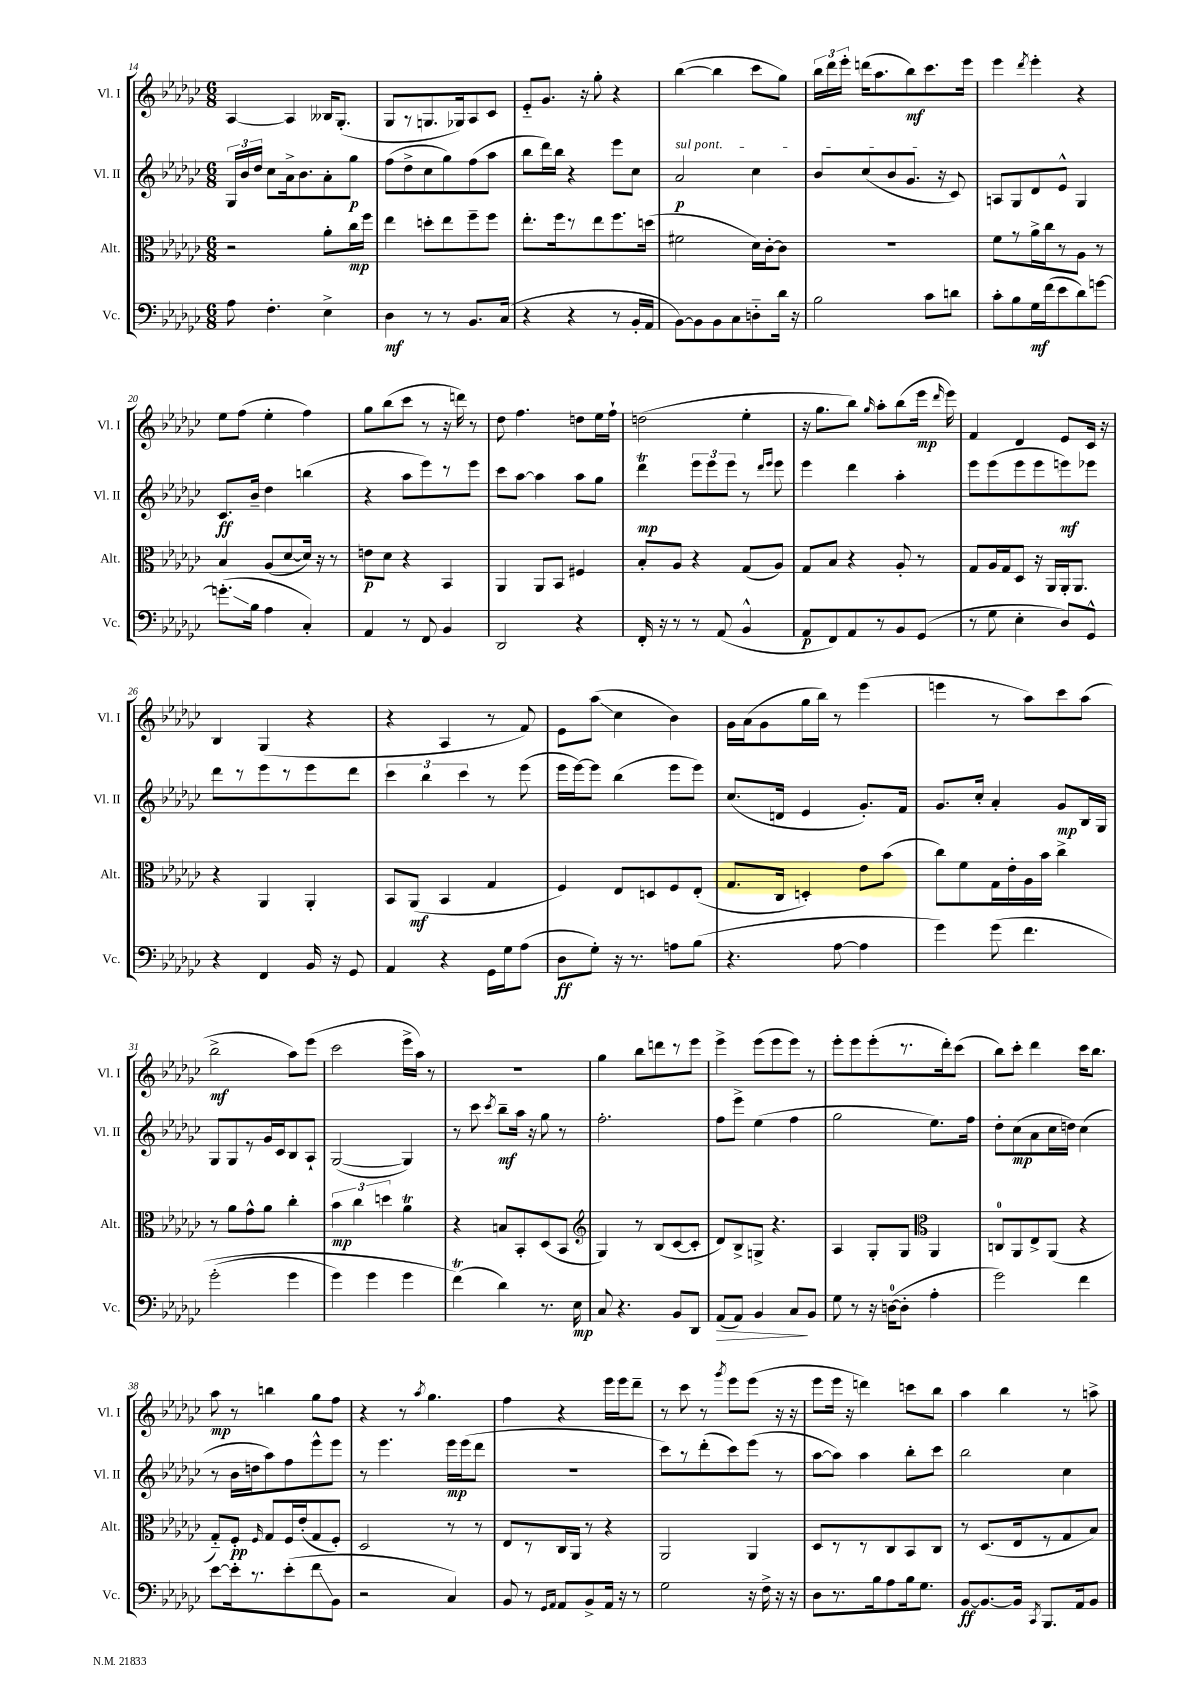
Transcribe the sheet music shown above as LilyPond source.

<<
\new StaffGroup <<
\new Staff = "s0" \with { instrumentName = "Vl. I" shortInstrumentName = "Vl. I" } {
    \clef treble \key ges \major \numericTimeSignature \time 6/8
    \autoBeamOff aes4~ aes4 beses16[ ges8.]-.( |
    ges8[ r8 g8. ges16) aes8 ces'8] |
    ees'8[-_ ges'8.] r16 ges''8-. r4 |
    bes''4~( bes''4 ces'''8[ ges''8]) |
    \tuplet 3/2 { bes''16[ des'''16 ees'''16]-. } d'''16[( aes''8. bes''8\mf) ces'''8. ees'''16] |
    ees'''4 \acciaccatura { des'''8 } ees'''4-. r4 |
    ees''8[ f''8]( ees''4-. f''4) |
    ges''8[ bes''8( ces'''8] r8 r16 d'''16) r8 |
    des''8 f''4. d''8[ ees''16 f''16]-! |
    d''2( ees''4-. |
    r16 ges''8.[ bes''8]) \grace { ges''16 } aes''8[-. bes''8( ees'''16]\mp \grace { des'''16 } ees'''16) |
    f'4 des'4 ees'8[ ces'16] r16 |
    bes4 ges4( r4 |
    r4 aes4 r8 f'8) |
    ees'8[ aes''8]\glissando( ces''4 bes'4) |
    ges'16[ aes'16( ges'8 ges''16 bes''16]) r8 ees'''4( |
    e'''4 r8 aes''8[) ces'''8 aes''8]( |
    bes''2->\mf aes''8[) ees'''8]( |
    ces'''2 ees'''16[-> aes''16]) r8 |
    R2. |
    ges''4 bes''8[ d'''8 r8 ees'''8] |
    ees'''4-> ees'''8[( ees'''8 ees'''8]) r8 |
    ees'''8[-. ees'''8 ees'''8-.( r8. des'''16-.) ces'''8]( |
    bes''8[) ces'''8]-. des'''4 ces'''16[ bes''8.] |
    aes''8\mp r8 b''4 ges''8[ f''8] |
    r4 r8 \acciaccatura { aes''8 } ges''4. |
    f''4 r4 ees'''16[ ees'''16 des'''8]-- |
    r8 ces'''8 r8 \acciaccatura { ges'''8 } ees'''8[ ees'''8]( r16 r16 |
    ees'''8[ ees'''16] r16 d'''4) c'''8[ bes''8] |
    aes''4 bes''4 r8 a''8-> \bar "|." |
}
\new Staff = "s1" \with { instrumentName = "Vl. II" shortInstrumentName = "Vl. II" } {
    \clef treble \key ges \major \numericTimeSignature \time 6/8
    \autoBeamOff \tuplet 3/2 { ges16[ bes'16 des''16] } ces''8[ aes'16-> bes'8. aes'8-. ges''8]\p |
    f''8[( des''8-> ces''8 ges''8) f''8( aes''8] |
    bes''8[ des'''16) bes''16] r4 ees'''8[ ces''8] |
    \once \override TextSpanner.bound-details.left.text = \markup { \italic "sul pont." } aes'2\p\startTextSpan ces''4 |
    bes'8[ ces''8( bes'8 ges'8.]\stopTextSpan r16 ces'8) |
    a8[ ges8 des'8 ees'8]-^ ges4 |
    ces'8.[\ff bes'16]-- des''4 b''4( |
    r4 aes''8[ ees'''8) r8 ees'''8] |
    ces'''8[ aes''8]~ aes''4 aes''8[ ges''8] |
    des'''4\trill\mp \tuplet 3/2 { ees'''8[ ees'''8 ees'''8] } r8 \grace { des'''16[ ees'''16] } ees'''8 |
    ees'''4 des'''4 aes''4-. |
    ees'''8[ ees'''8( ees'''8 ees'''8 e'''8\mf) ees'''8] |
    des'''8[ r8 ees'''8 r8 ees'''8 des'''8] |
    \tuplet 3/2 { ces'''4 bes''4 ces'''4 } r8 ees'''8( |
    ees'''16[ ees'''16~) ees'''8] bes''4( ees'''8[ ees'''8]) |
    ces''8.[( d'16] ees'4 ges'8.[-.) f'16] |
    ges'8.[ ces''16]-. aes'4-. ges'8[\mp bes16 ges16] |
    ges8[ ges8 r8 ges'16 ces'16 bes8 aes8]-! |
    ges2~( ges4) |
    r8 ces'''8 \acciaccatura { ces'''8 } bes''8[--\mf aes''16] r16 ges''8 r8 |
    f''2.-. |
    f''8[ ees'''8]-> ees''4( f''4 |
    ges''2 ees''8.[) f''16] |
    des''8[-. ces''8\mp( aes'8 ces''16 d''16]) ces''4( |
    r8 bes'16[ d''16 aes''8) f''8 ees'''8-^ ees'''8] |
    r8 ees'''4. ees'''16[\mp ees'''16( des'''8] |
    R2. |
    ces'''8[) r8 des'''8-.( ces'''8) ees'''8]( r8 |
    aes''8[~ aes''8]) aes''4 bes''8[-. ces'''8] |
    bes''2 ces''4 \bar "|." |
}
\new Staff = "s2" \with { instrumentName = "Alt." shortInstrumentName = "Alt." } {
    \clef alto \key ges \major \numericTimeSignature \time 6/8
    \autoBeamOff r2 aes'8[-. ces''16\mp f''16] |
    ees''4 d''8[-. ees''8 f''8-- f''8] |
    ees''8.[-. f''16 r8 ees''8 f''8. d''16]( |
    fis'2 des'16[) ces'16~-. ces'8] |
    R2. |
    f'8[ r8 aes'16-> ces''16 r8 aes8] r8 |
    bes4 aes8[( des'8~ des'16]) r16 r8 |
    e'8[\p des'8] r4 bes,4 |
    aes,4 aes,8[ bes,8] fis4 |
    bes8[-. aes8] r4 ges8[( aes8]) |
    ges8[ bes8] r4 aes8-. r8 |
    ges8[ aes16 ges16 des8] r16 aes,16[ aes,16-. aes,8.] |
    r4 aes,4 aes,4-. |
    bes,8[ aes,8]\mf( bes,4 ges4 |
    f4) ees8[ d8 f8 ees8]-.( |
    ges8.[ ces16] d4-.) ees'8[ bes'8]( |
    ces''8[) f'8 ges16 ees'16-. aes16 bes'16] ces''4-> |
    r8 aes'8[ ges'8-^ aes'8] ces''4-. |
    \tuplet 3/2 { bes'4\mp ces''4 d''4 } aes'4\trill |
    r4 b8[ bes,8-. des8( bes,8] |
    \clef treble ges4) r8 bes8[( ces'8~ ces'8]-. |
    des'8[) bes8-> g8]-> r4. |
    aes4 ges8[-. ges8] \clef alto aes,4 |
    c8[-0 aes,8 ees8-> aes,8]( r4 |
    ges8[-_) f8]-.\pp \grace { f16 } ges8[ f16 ees'16-.( ges8 f8]-.) |
    des2 r8 r8 |
    ees8[ r8 ces16 aes,16] r8 r4 |
    aes,2 aes,4 |
    des8[ r8 r8 ces8 bes,8 ces8] |
    r8 des8.[( ees16 r8 ges8 bes8]) \bar "|." |
}
\new Staff = "s3" \with { instrumentName = "Vc." shortInstrumentName = "Vc." } {
    \clef bass \key ges \major \numericTimeSignature \time 6/8
    \autoBeamOff aes8 f4.-. ees4-> |
    des4\mf r8 r8 bes,8.[ ces16]( |
    r4 r4 r8 bes,16[-. aes,16] |
    bes,8[~) bes,8 bes,8 ces8 d8-_ des'16] r16 |
    bes2 ces'8[ d'8] |
    ces'8[-. bes8 ges16\mf f'16( ees'8 des'8) g'8]~ |
    g'8.[-.\glissando( bes16] aes4 ces4-.) |
    aes,4 r8 f,8 bes,4 |
    des,2 r4 |
    f,16-. r16 r8 r8 aes,8( bes,4-^ |
    aes,8[\p f,8) aes,8 r8 bes,8 ges,8]( |
    r8 ges8 ees4-. des8[) ges,8]-^ |
    r4 f,4 bes,16 r16 ges,8 |
    aes,4 r4 ges,16[ ges16 aes8]( |
    des8[\ff ges8]-.) r16 r8. a8[ bes8]( |
    r4. aes8~ aes4 |
    ges'4) ges'8\( f'4. |
    ges'2-.( ges'4 |
    ges'4) ges'4 ges'4 |
    f'4\trill(\) des'4) r8. ees16\mp |
    ces8 r4. bes,8[ des,8] |
    aes,8[\>( aes,8]) bes,4 ces8[\! bes,8] |
    ges8 r8 r16 d16[-0~( d8]-. aes4-. |
    ges'2) f'4 |
    ees'8[~ ees'16-. r8. ees'8-.( f'8\glissando bes,8] |
    r2 ces4) |
    bes,8 r8 \grace { ges,16[ aes,16] } aes,8[ bes,8-> aes,16] r16 r8 |
    ges2 r16 f16-> r16 r16 |
    des8[ r8. bes16 aes8 bes16 ges8.] |
    bes,8[~\ff bes,8.~ bes,16] \acciaccatura { ces,8 } bes,,8.[ aes,16 bes,8] \bar "|." |
}
>>
>>
\layout { \context { \Score currentBarNumber = #14 } }
